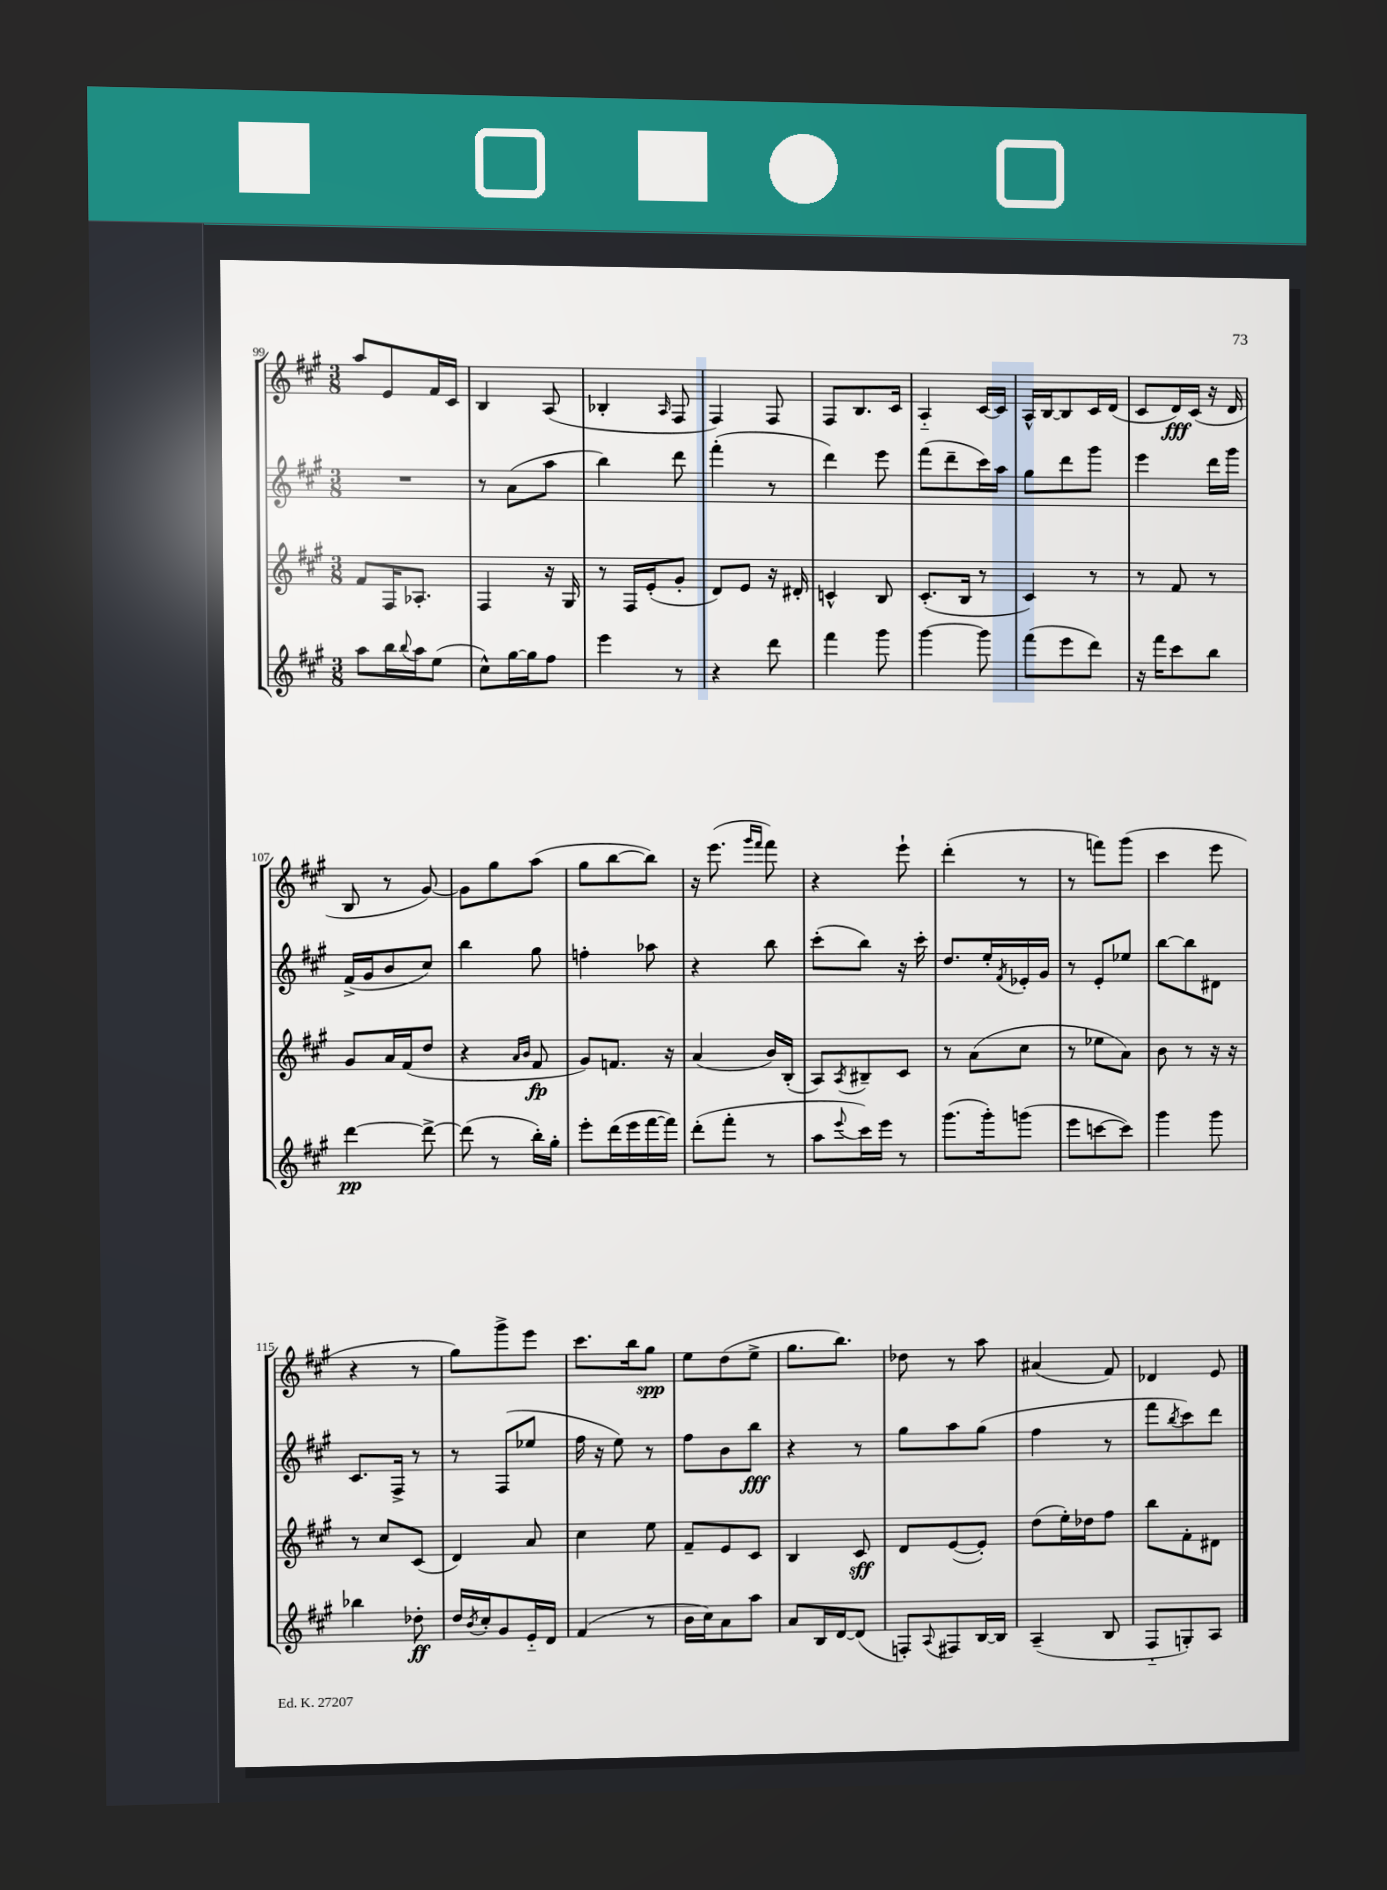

**kern	**kern	**kern	**kern
*staff4	*staff3	*staff2	*staff1
*clefG2	*clefG2	*clefG2	*clefG2
*k[f#c#g#]	*k[f#c#g#]	*k[f#c#g#]	*k[f#c#g#]
*M3/8	*M3/8	*M3/8	*M3/8
8aa\L	8f#/L	4.r	8aa/L
16bb\L	16F#/K	.	8e/
8qqbb/	.	.	.
16aa\J	8.A-'/J	.	.
(8ee\J	.	.	16f#/L
.	.	.	16c#/JJ
=	=	=	=
8cc#^^\L)	4F#/	8r	4B/
[16gg#\L	.	(8a\L	.
16gg#\]J	.	.	.
8ff#\J	16r	8aa\J	(8A/
.	16G#/	.	.
=	=	=	=
4eee\	8r	4bb\)	4B-'/
.	16F#/LL	.	.
.	(16e'/J	.	.
.	.	.	16qqA/
8r	8g#'/J	8ddd\	8F#/
=	=	=	=
4r	8d/L)	(4fff#'\	4F#/)
.	8e/J	.	.
8ddd\	16r	8r	8F#/
.	16d#'/	.	.
=	=	=	=
4fff#\	4c^^/	4ddd\)	8F#/L
.	.	.	8.B/
8ggg#\	8B/	8eee\	.
.	.	.	16c#/Jk
=	=	=	=
[4ggg#\	(8.c#'/L	(8fff#\L	4A'~/
.	.	8ddd~\	.
.	16B/Jk	.	.
8ggg#\]	8r	16ccc#\L)	[16c#/LL
.	.	16aa\JJ	16c#/]JJ
=	=	=	=
(8fff#\L	4c#/)	8gg#\L	16A^^/LL
.	.	.	[16B/J
8eee\	.	8ddd\	8B/]
8ddd\J)	8r	8ggg#\J	16c#/L
.	.	.	(16d/JJ
=	=	=	=
16r	8r	4eee\	8c#/L
16fff#\LK	.	.	.
8ccc#\	8f#/	.	16d/L)
.	.	.	(16c#/JJ
8bb\J	8r	16ddd\LL	16r
.	.	16ggg#\JJ	16d/
=	=	=	=
[4ddd\	8g#/L	(16f#^/LL	8B/
.	.	16g#/J	.
.	16a/L	8b/	8r
.	(16f#/J	.	.
8ddd^\_	8dd/J	8cc#/J)	[8g#/)
=	=	=	=
(8ddd\]	4r	4bb\	8g#\]L
8r	.	.	8gg#\
.	16qqa/LL	.	.
.	16qqb/JJ	.	.
16bb'\LL)	8f#/	8gg#\	(8aa\J
16gg#'\JJ	.	.	.
=	=	=	=
8eee'\L	8g#/L)	4ff'\	8gg#\L
(16ddd\L	8.f/J	.	[8bb\
16eee\	.	.	.
[16fff#\	.	8aa-\	8bb\]J)
16fff#\]JJ)	16r	.	.
=	=	=	=
(8ddd'\L	(4a/	4r	16r
.	.	.	(8.eee\
8fff#'\J	.	.	.
.	.	.	16qqggg#/LL
.	.	.	16qqfff#/JJ
8r	16b/LL)	8bb\	8fff#\)
.	(16B'/JJ	.	.
=	=	=	=
8aa\L	8A/L)	(8ccc#'\L	4r
8qqeee/	8qA/	.	.
16ccc#\L)	8B#~/	8bb\J)	.
16eee\JJ	.	.	.
8r	8c#/J	16r	8eee`\
.	.	16ccc#'\	.
=	=	=	=
(8.ggg#\L	8r	8.dd/L	(4ddd'\
.	(8a\L	.	.
16ggg#'\k)	.	16ee'/L	.
.	.	8qf#/	.
(8ggg\J	8cc#\J	16e-'/	8r
.	.	16g#/JJ	.
=	=	=	=
8eee\L	8r	8r	8r
[8ccc\	8ee-\L	8e'/L	8fff\L)
8ccc\]J)	8a\J)	8ee-/J	(8ggg#\J
=	=	=	=
4ggg#\	8b\	[8bb\L	4ccc#\
.	8r	8bb\]	.
8ggg#\	16r	8d#\J	8eee\
.	16r	.	.
=	=	=	=
4bb-\	8r	8.c#/L	4r
.	8cc#/L	.	.
.	.	16F#^/Jk	.
8dd-'\	(8c#/J	8r	8r
=	=	=	=
16dd/LL	4d/)	8r	8gg#\L)
8qb/	.	.	.
16cc#'/J	.	.	.
8g#/	.	(8F#/L	8ggg#^\
16e'~/L	8a/	8ee-/J	8eee\J
16d/JJ	.	.	.
=	=	=	=
(4f#/	4cc#\	16ff#\	8.ccc#\L
.	.	16r	.
.	.	8ee\)	.
.	.	.	16bb\k
8r	8ee\	8r	8gg#\J
=	=	=	=
16b\LL	8f#~/L	8ff#\L	8ee\L
16cc#\J)	.	.	.
8a\	8e/	8b\	(8dd\
8aa\J	8c#/J	8bb\J	8ee^\J
=	=	=	=
8a/L	4B/	4r	8.gg#\L
16B/L	.	.	.
[16d/J	.	.	8.bb\J)
(8d/]J	8c#/	8r	.
=	=	=	=
8F'/L)	8d/L	8gg#\L	8dd-\
8qqA/	.	.	.
8F#/	([8e/	8aa\	8r
[16B/L	8e'/]J)	(8gg#\J	8aa\
16B/]JJ	.	.	.
=	=	=	=
(4A~/	(8dd\L	4ff#\	(4a#/
.	16ee'\L)	.	.
.	16dd-\J	.	.
8B/	8ff#\J	8r	8f#/)
=	=	=	=
8F#'~/L	8bb\L	8fff#\L	4d-/
.	.	8qbb/	.
8G'/)	8f#'\	8ccc#\)	.
8A/J	8d#\J	8ddd\J	8e/
==	==	==	==
*-	*-	*-	*-
